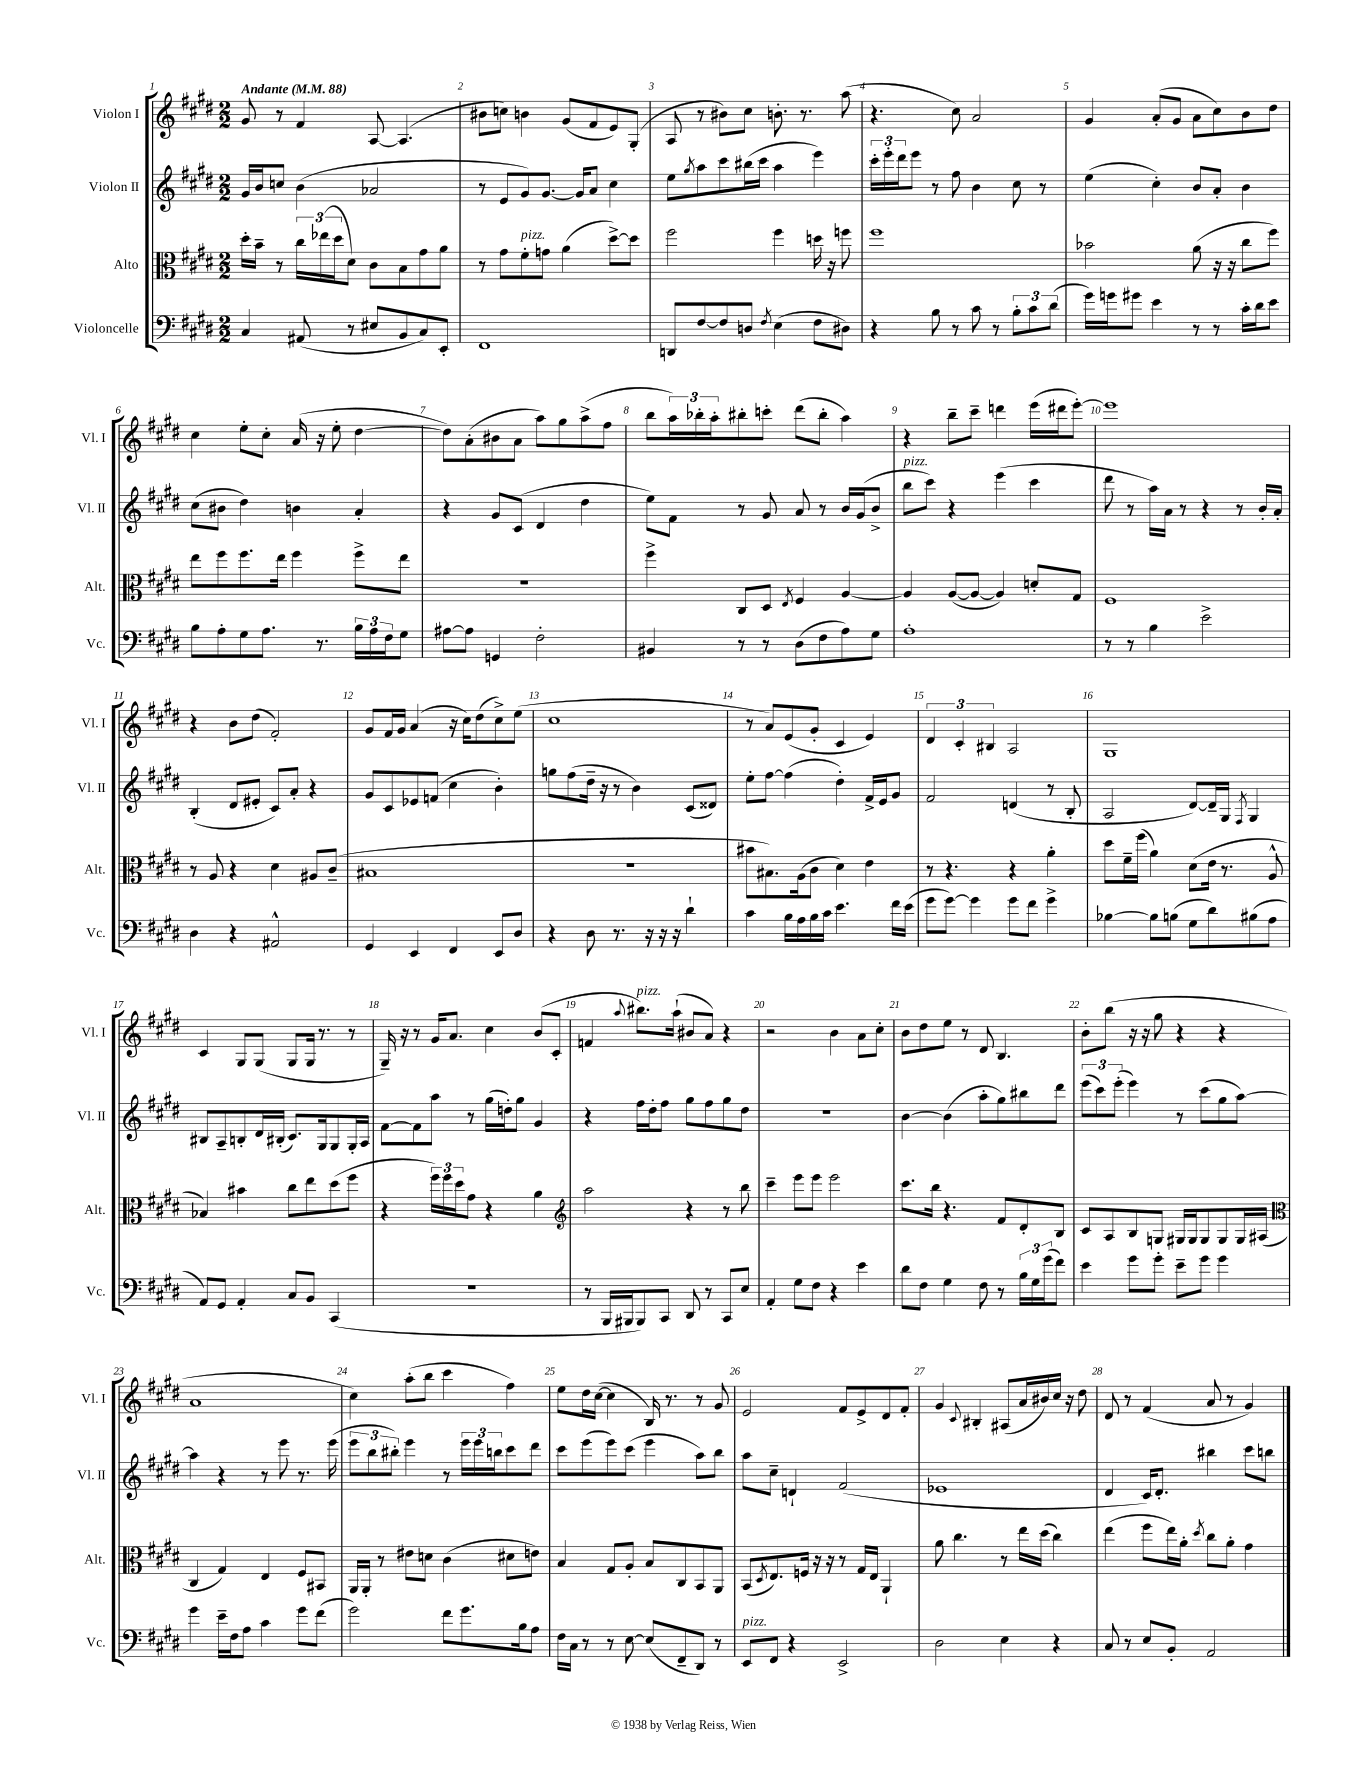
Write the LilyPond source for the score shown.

<<
\new StaffGroup <<
\new Staff = "s0" \with { instrumentName = "Violon I" shortInstrumentName = "Vl. I" } {
    \clef treble \key e \major \numericTimeSignature \time 2/2 \tempo "Andante" 4 = 88
    gis'8 r8 fis'4 a8~ a4.( |
    bis'8 c''8) b'4 gis'8( fis'8 e'8) gis8-.( |
    a8 r8 bis'8) cis''8 b'8.-. r8. a''8( |
    r4. cis''8) a'2 |
    gis'4 a'8-.( gis'8 a'8 cis''8) b'8 dis''8 |
    cis''4 e''8-. cis''8-. a'16( r16 e''8-. dis''4~ |
    dis''8) a'8-.( bis'8 a'8 a''8) gis''8 a''8->( fis''8 |
    b''8 \tuplet 3/2 { a''16) bes''16-. a''16-. } bis''8-. c'''8-. dis'''8( bis''8-. a''4) |
    r4 b''8-- cis'''8-- d'''4 e'''16( dis'''16 e'''8~-.) |
    e'''1 |
    r4 b'8 dis''8( fis'2-.) |
    gis'8 fis'16 gis'16 a'4( r16 cis''16) dis''8( cis''8->) e''8( |
    cis''1 |
    r8 a'8) e'8( gis'8-. cis'4 e'4) |
    \tuplet 3/2 { dis'4 cis'4-. bis4 } a2 |
    gis1 |
    cis'4 gis8 gis8( gis8 gis16 r8. r8 |
    gis16--) r16 r8 gis'16 a'8. cis''4 b'8( cis'8-. |
    f'4 \appoggiatura { a''8 } bis''8.^\markup { \italic "pizz." }) a''16-!( bis'8 a'8) r4 |
    r2 b'4 a'8 cis''8-. |
    b'8 dis''8 e''8 r8 dis'8 b4. |
    b'8-. b''8( r16 r16 gis''8 r4 r4 |
    a'1 |
    cis''4) a''8-.( b''8 cis'''4 fis''4) |
    e''8 dis''16 cis''16~( cis''4 b16) r8. r8 gis'8 |
    e'2 fis'8 e'8-> dis'8 fis'8-. |
    gis'4 \appoggiatura { cis'8 } bis4-. ais8( a'16 bis'16) cis''16 r16 dis''8 |
    dis'8 r8 fis'4( a'8 r8 gis'4) \bar "|." |
}
\new Staff = "s1" \with { instrumentName = "Violon II" shortInstrumentName = "Vl. II" } {
    \clef treble \key e \major \numericTimeSignature \time 2/2
    gis'16 b'16 c''8 b'4( aes'2 |
    r8 e'8 gis'8) gis'8.~ gis'16 a'8 cis''4 |
    e''8 \acciaccatura { gis''8 } a''8 cis'''8 bis''16( cis'''16 a''4 e'''4) |
    \tuplet 3/2 { cis'''16-. e'''16-. dis'''16 } e'''8 r8 fis''8 b'4 cis''8 r8 |
    e''4( cis''4-.) b'8 a'8-. b'4 |
    cis''8( bis'8 dis''4) b'4 a'4-. |
    r4 gis'8 cis'8( dis'4 dis''4 |
    e''8) fis'8 r8 gis'8 a'8 r8 b'16 gis'16( b'8-> |
    b''8^\markup { \italic "pizz." } cis'''8) r4 e'''4( cis'''4 |
    dis'''8 r8 a''16) a'16 r8 r4 r8 b'16-. a'16-. |
    b4-.( dis'8 eis'8-. cis'8) a'8-. r4 |
    gis'8 cis'8 ees'8 f'8( cis''4 b'4-.) |
    g''8 fis''8( dis''16-- r16 r8 b'4) cis'8( disis'8) |
    e''8-. fis''8~ fis''4( dis''4-.) fis'16-> e'16 gis'8 |
    fis'2 d'4( r8 b8-. |
    a2 dis'8~) dis'16-- gis16 \acciaccatura { fis8 } gis4 |
    bis8 a8-- b8-. dis'16 bis16-.( cis'8.) gis16 gis8 gis16-. a16 |
    fis'8~ fis'8 a''8 r8 gis''16( d''16-.) gis''8 gis'4 |
    r4 fis''16 dis''16-. fis''8 gis''8 fis''8 gis''8 dis''8 |
    R1 |
    b'4~ b'4( a''8-. gis''8) bis''8 dis'''8 |
    \tuplet 3/2 { e'''8( cis'''8) e'''8-.( } e'''4) r8 cis'''8( gis''8 a''8~) |
    a''4 r4 r8 e'''8 r8. e'''16( |
    \tuplet 3/2 { e'''8 b''8 bis''8-.) } e'''4 r8 \tuplet 3/2 { e'''16 e'''16 b''16 } cis'''8 dis'''8 |
    cis'''8 e'''8( e'''8) cis'''8( e'''4 a''8) b''8 |
    a''8 cis''8-- d'4-! fis'2( |
    ees'1 |
    dis'4 cis'16) dis'8.-. bis''4 cis'''8 b''8 \bar "|." |
}
\new Staff = "s2" \with { instrumentName = "Alto" shortInstrumentName = "Alt." } {
    \clef alto \key e \major \numericTimeSignature \time 2/2
    dis''16-. b'16-- r8 \tuplet 3/2 { cis''16 ees''16( dis''16 } dis'8) cis'8 b8 gis'8 a'8 |
    r8 gis'8 fis'8-.^\markup { \italic "pizz." } g'8 a'4( dis''8~->) dis''8 |
    fis''2 fis''4 d''16 r16 f''8 |
    fis''1 |
    bes'2 a'8( r16 r16 cis''8 fis''8) |
    e''8 fis''8 fis''8. e''16 fis''4 fis''8-> e''8 |
    r1 |
    fis''4-> cis8 dis8 \acciaccatura { e8 } fis4 a4~ |
    a4 a8~( a8~ a4) d'8-. gis8 |
    fis1 |
    r8 a8 r4 dis'4 ais8 cis'8--( |
    bis1 |
    r1 |
    bis'8 bis8.) a16( cis'8 dis'4) e'4 |
    r8 r4. r4 a'4-. |
    dis''8 fis'16-- fis''16( a'4) dis'8( e'16 r8. a8-^ |
    bes4) bis'4 cis''8 e''8 dis''8( fis''8 |
    r4 \tuplet 3/2 { fis''16) fis''16 dis''16 } gis'8 r4 a'4 |
    \clef treble a''2 r4 r8 b''8 |
    cis'''4-- e'''8 e'''8 e'''2 |
    cis'''8. b''16 r4. fis'8 dis'8-. b8 |
    cis'8 a8 b8 g8 gis16 gis16 gis8 gis8 gis16 ais16( |
    \clef alto cis4 gis4) e4 fis8 bis,8 |
    a,16 a,16-. r8 eis'8 d'8 cis'4( dis'8 e'8) |
    b4 gis8 a8-. b8 cis8 b,8 a,8 |
    b,8( \acciaccatura { dis8 } e8.) f16 r16 r16 r8 gis16 e16 a,4-! |
    a'8 cis''4. r8 e''16 dis''16( cis''4) |
    e''4( fis''8 e''16) a'16-. \acciaccatura { dis''8 } cis''8 a'8-. gis'4 \bar "|." |
}
\new Staff = "s3" \with { instrumentName = "Violoncelle" shortInstrumentName = "Vc." } {
    \clef bass \key e \major \numericTimeSignature \time 2/2
    cis4 ais,8( r8 eis8 b,8 cis8) e,8-. |
    fis,1 |
    d,8 fis8~ fis8 d8 \acciaccatura { fis8 } e4( fis8 dis8) |
    r4 b8 r8 cis'8 r8 \tuplet 3/2 { b8-. cis'8 dis'8( } |
    gis'16) g'16 gis'8 e'4 r8 r8 cis'16-. dis'16 e'8 |
    b8 a8-. gis8 a8. r8. \tuplet 3/2 { b16 a16 fis16 } gis8 |
    ais8~ ais8 g,4 fis2-. |
    bis,4 r8 r8 dis8( fis8 a8) gis8 |
    a1-. |
    r8 r8 b4 e'2-> |
    dis4 r4 ais,2-^ |
    gis,4 e,4 fis,4 e,8 dis8 |
    r4 dis8 r8. r16 r16 r16 dis'4-! |
    cis'4 b16 a16 b16 cis'16 e'4. fis'16 e'16( |
    gis'8 gis'8~) gis'4 gis'8 fis'8 gis'4-> |
    bes4~ bes8 b8( gis8 dis'8) bis8( a8 |
    a,8) gis,8 a,4-. cis8 b,8 cis,4( |
    r1 |
    r8 b,,16 bis,,16 bis,,8) cis,8 dis,8 r8 cis,8 e8 |
    a,4-. gis8 fis8 r4 e'4 |
    dis'8 fis8 gis4 fis8 r8 \tuplet 3/2 { b16 gis16 gis'16( } fis'8) |
    e'4 gis'8 gis'8-. e'8-- gis'8 gis'4 |
    gis'4 e'16-- fis16 a8 cis'4 gis'8 fis'8( |
    gis'2) fis'8 gis'8. b16 a8 |
    fis16 cis16 r8 r8 e8~ e8( fis,8-- dis,8) r8 |
    e,8^\markup { \italic "pizz." } fis,8 r4 e,2-> |
    dis2 e4 r4 |
    cis8 r8 e8 b,8-. a,2 \bar "|." |
}
>>
>>
\layout { \context { \Score \override BarNumber.break-visibility = ##(#f #t #t) barNumberVisibility = #all-bar-numbers-visible } }
